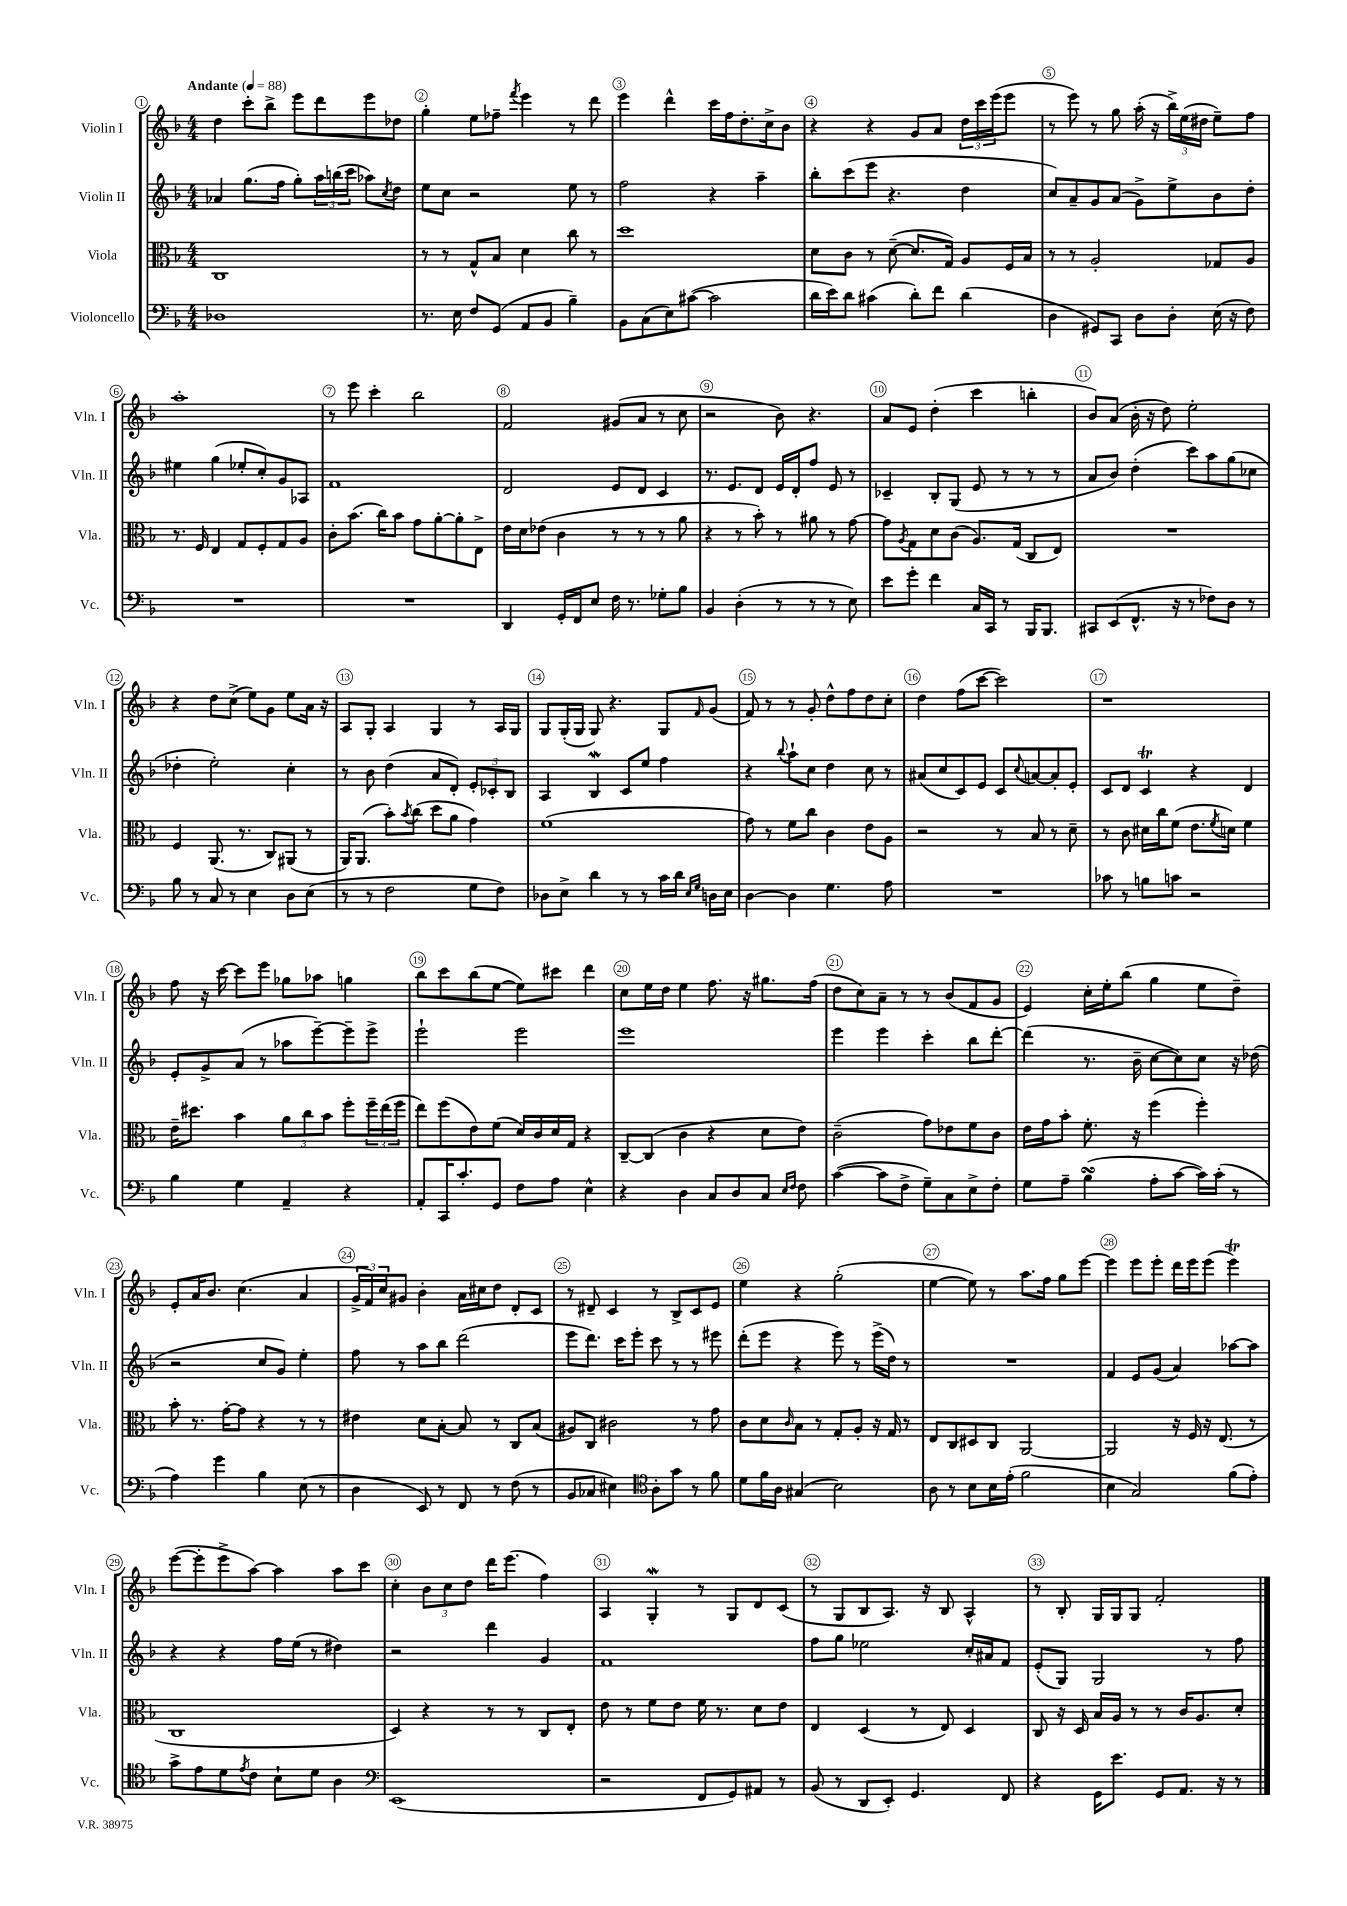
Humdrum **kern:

**kern	**kern	**kern	**kern
*part4	*part3	*part2	*part1
*staff4	*staff3	*staff2	*staff1
*I"Violoncello	*I"Viola	*I"Violin II	*I"Violin I
*I'Vc.	*I'Vla.	*I'Vln. II	*I'Vln. I
*clefF4	*clefC3	*clefG2	*clefG2
*k[b-]	*k[b-]	*k[b-]	*k[b-]
*M4/4	*M4/4	*M4/4	*M4/4
*MM88	*MM88	*MM88	*MM88
=1	=1	=1	=1
!	!	!	!LO:TX:a:B:t=Andante
1D-X	1C	4a-X/	4dd\
.	.	(8.gg\L	8ccc'\L
.	.	.	8bb-^\J
.	.	16ff\Jk	.
.	.	8gg'\L)	8eee\L
.	.	24aa\L	8ddd\
.	.	(24bbn\	.
.	.	24ccc\JJ	.
.	.	8aa-X\L)	8eee\
.	.	8qcc/	.
.	.	8dd\J	8dd-X\J
=2	=2	=2	=2
8.r	8r	8ee\L	4gg'\
.	8r	8cc\J	.
16E\	.	.	.
8F/L	8G^^/L	2r	8ee\L
(8GG/J	8B-/J	.	8ff-X~\J
.	.	.	8qfff/
8AA/L	4d\	.	4eee\
8BB-/J	.	.	.
4B-~\)	8cc\	8ee\	8r
.	8r	8r	8ddd\
=3	=3	=3	=3
8BB-\L	1dd	2ff\	4eee\
(8C\	.	.	.
8E\)	.	.	4ddd^^\
([8c#X\J	.	.	.
2c#\]	.	4r	16ccc\LL
.	.	.	16ff\J
.	.	.	8.dd'\
.	.	4aa~\	.
.	.	.	16cc^\k
.	.	.	8b-\J
=4	=4	=4	=4
16d\LL	8d\L	8bb-'\L	4r
16e\J)	.	.	.
8d\J	8c\J	(8ccc\	.
(4c#X\	8r	8eee\J	4r
.	([8d~\	4.r	.
8d'\L)	8.d/L]	.	8g/L
8f\J	.	.	8a/J
.	16G/Jk)	.	.
(4d\	8A/L	4dd\	24dd\LL
.	.	.	24ccc\
.	.	.	(24eee\J
.	16F/L	.	8eee\J
.	16B-/JJ	.	.
=5	=5	=5	=5
4D\	8r	8cc/L)	8r
.	8r	8a~/	8eee\)
8GG#X/L)	2A'/	8g/	8r
8CC/J	.	(8a/J	8gg\
8D\L	.	8g^\L)	(16aa'\
.	.	.	16r
8D'\J	.	8ee^\	24bb-^\LL)
.	.	.	(24ee\
.	.	.	24dd#X\JJ
(16E\	8G-X/L	8b-\	8ee~\L)
16r	.	.	.
8F\)	8A/J	8dd'\J	8ff\J
!!LO:LB:g=z
=6	=6	=6	=6
1r	8.r	4ee#X\	1aa'
.	16F/	.	.
.	4E/	(4gg\	.
.	8G/L	8ee-X'/L	.
.	8F'/	8cc'/)	.
.	8G/	8g/	.
.	8A/J	8A-X/J	.
=7	=7	=7	=7
1r	8c'\L	1f	8r
.	(8.b-\J	.	8eee\
.	.	.	4ccc'\
.	16cc\KL)	.	.
.	8b-\J	.	.
.	8g\L	.	2bb-\
.	[8a'\	.	.
.	8a'\]	.	.
.	8E^\J	.	.
=8	=8	=8	=8
4DD/	16e\LL	2d/	2f/
.	16d\J	.	.
.	(8e-X\J	.	.
16GG'/LL	4c\	.	.
16FF/J	.	.	.
8E/J	.	.	.
16F\	8r	8e/L	(8g#X/L
8.r	.	.	.
.	8r	8d/J	8a/J
8G-X'\L	8r	4c/	8r
8B-\J	8a\	.	8cc\
=9	=9	=9	=9
4BB-/	4r	8.r	2r
.	.	8.e/L	.
(4D'\	8r	.	.
.	8b-'\)	8d/J	.
8r	8r	16e/LL	8b-\)
.	.	16d'/J	.
8r	8a#X\	8ff/J	4.r
8r	8r	8e/	.
8E\)	[8g\	8r	.
=10	=10	=10	=10
8e\L	8g\L]	4c-X~/	8a/L
.	8qA/	.	.
8g'\J	8G\	.	8e/J
4f\	8d\	8B-'/L	(4dd'\
.	(8c\J	(8G/J	.
16C/LL	8.A/L)	8e/	4ccc\
16CC/JJ	.	.	.
8r	.	8r	.
.	(16G/Jk	.	.
16BBB-/KL	8C/L	8r	4bbn'\
8.BBB-/J	.	.	.
.	8E/J)	8r	.
=11	=11	=11	=11
8CC#X/L	1r	8a/L	8b-/L)
(8EE/	.	8b-/J)	(8a/J
8.FF^^/J	.	(4dd'\	16b-'\
.	.	.	16r
.	.	.	8dd\)
16r	.	.	.
8r	.	8ccc\L)	2ee'\
8F-X\L)	.	8aa\	.
8D\J	.	(8gg\	.
8r	.	8cc-X\J	.
!!LO:LB:g=z
=12	=12	=12	=12
8B-\	4F/	4dd-X'\	4r
8r	.	.	.
8C/	(8.AA/	2ee'\)	8dd\L
8r	.	.	(8cc^\J
.	8.r	.	.
4E\	.	.	8ee\L)
.	8C/L)	.	8g\J
8D\L	(8AA#X/J	4cc'\	8ee\L
(8E\J	8r	.	16a\Jk
.	.	.	16r
=13	=13	=13	=13
8r	16AA/KL)	8r	8A/L
.	(8.AA/J	.	.
8r	.	8b-\	8G'/J
2F\	8b-'\L)	(4dd\	4A/
.	8qb-/	.	.
.	(8cc\J	.	.
.	8dd\L	8a/L	4G/
.	8a\J	8d'/J)	.
8G\L	4g\)	12e'/L	8r
.	.	12c-X'/	.
8F\J)	.	.	16A/LL
.	.	12B-/J	.
.	.	.	16G/JJ
=14	=14	=14	=14
8D-X\L	(1f	4A/	8G/L
8E^\J	.	.	(16G'/L
.	.	.	16G/JJ
4d\	.	4B-w/	8G/)
.	.	.	4.r
8r	.	8c/L	.
8r	.	8ee/J	.
16c\LL	.	4ff\	8G/L
16d\JJ	.	.	.
16qqE/LL	.	.	.
16qqG/JJ	.	.	16qqf/
16Dn\LL	.	.	(8g/J
16E\JJ	.	.	.
=15	=15	=15	=15
[4D\	8g\)	4r	8f/)
.	8r	.	8r
.	.	8qqbb-/	.
4D\]	8f\L	8aa`\L	8r
.	8cc\J	8cc\J	8g'/
4.G\	4c\	4dd\	8dd^^\L
.	.	.	8ff\
.	8e\L	8cc\	8dd\
8A\	8A\J	8r	8cc'\J
=16	=16	=16	=16
1r	2r	(8a#X/L	4dd\
.	.	8cc/	.
.	.	8c/)	(8ff\L
.	.	8e/J	[8ccc\J
.	8r	8c/L	2ccc\])
.	.	8qqcc/	.
.	8B-/	[8an/	.
.	8r	8a'/]	.
.	8d~\	8e'/J	.
=17	=17	=17	=17
8c-X\	8r	8c/L	1r
8r	8c\	8d/J	.
8Bn\L	16d#X\LL	4cT/	.
.	16cc\J	.	.
8cn\J	(8f\J	.	.
2r	8.e\L	4r	.
.	8qf/	.	.
.	16dn\Jk)	.	.
.	4f\	4d/	.
!!LO:LB:g=z
=18	=18	=18	=18
4B-\	16e~\KL	8e'/L	8ff\
.	8.dd#X\J	.	.
.	.	8g^/	16r
.	.	.	[16ccc\
4G\	4b-\	(8a/J	8ccc\L]
.	.	8r	8eee\J
4AA~/	12a\L	8aa-X\L	8gg-X\L
.	12cc\	.	.
.	.	[8eee~\)	8aa-X\J
.	12b-\J	.	.
4r	8ff'\L	8eee~\]	4ggn\
.	24ff~\L	8eee^\J	.
.	(24ee\	.	.
.	24ff\JJ	.	.
=19	=19	=19	=19
8AA'/L	8ee\L)	2eee`\	8bb-\L
16CC/K	(8ff\	.	8ccc\
8.c'/	.	.	.
.	8e\)	.	(8bb-\
8GG/J	(8f\J	.	[8ee\J
8F\L	16d/LL)	2eee\	8ee\L])
.	16c/	.	.
8A\J	16d/	.	8ccc#X\J
.	16G/JJ	.	.
4E^^\	4r	.	4ddd\
=20	=20	=20	=20
4r	[8C~/L	1eee	8cc\L
.	(8C/J]	.	16ee\L
.	.	.	16dd\JJ
4D\	4c\	.	4ee\
8C/L	4r	.	8.ff\
8D/	.	.	.
.	.	.	16r
8C/J	8d\L	.	8.gg#X\L
16qqE/LL	.	.	.
16qqF/JJ	.	.	.
8F\	8e\J)	.	.
.	.	.	(16ff\Jk
=21	=21	=21	=21
([4c\	(2c~\	4eee\	8dd\L
.	.	.	8cc\)
8c\L]	.	4eee\	8a~\J
8F^\J	.	.	8r
8G~\L)	8g\L)	4ccc'\	8r
8C\	8e-X\	.	(8b-/L
8E^\	8f\	8bb-\L	8f/
8F'\J	8c\J	[8ddd'\J	8g/J
=22	=22	=22	=22
8G\L	16e\LL	(4ddd\]	4e/)
.	16g\J	.	.
8A~\J	8b-'\J	.	.
(4B-sSSs\	8.f'\	8.r	16cc'\LL
.	.	.	16ee'\J
.	.	.	(8bb-\J
.	16r	16b-~\	.
8A'\L	(4ff\	[8cc\L	4gg\
[8c\J	.	8cc\])	.
16c\LL])	4ff'\)	8cc\J	8ee\L
(16c'\JJ	.	.	.
8r	.	16r	8dd~\J)
.	.	(16dd-X\	.
!!LO:LB:g=z
=23	=23	=23	=23
4A\)	8b-'\	2r	8e'/L
.	8.r	.	16a/K
.	.	.	8.b-/J
4g\	.	.	.
.	[16g'\KL	.	.
.	8g\J]	.	(4.cc\
4B-\	4r	8cc/L	.
.	.	8g/J)	.
(8E\	8r	4ee'\	4a/
8r	8r	.	.
=24	=24	=24	=24
4D\	4e#X\	8ff\	24g^/LL
.	.	.	24f/)
.	.	.	24cc/J
.	.	8r	8g#X/J
8EE/)	8d\L	8aa\L	4b-'\
8r	[8B-'\J	8bb-\J	.
8FF/	8B-/]	(2ddd\	16a\LL
.	.	.	16cc#X\J
8r	8r	.	8dd\J
(8F\	8C/L	.	8d'/L
8r	(8B-/J	.	8c/J
=25	=25	=25	=25
8BB-/L	8A#X/L)	8eee\L	8r
8C-X/J	8C/J	8.ddd\J)	8d#X~/
4E#X\)	2c#X\	.	4c/
.	.	16ccc\KL	.
.	.	8eee'\J	.
*clefC4	*	*	*
8A'\L	.	8ccc\	8r
8g\J	.	8r	8B-^/L
8r	8r	8r	8c/
8f\	8g\	8eee#X\	8e/J
=26	=26	=26	=26
8d\L	8c\L	(8ddd'\L	4ee\
16f\L	8d\	8eee\J	.
16A\JJ	.	.	.
.	16qqc/	.	.
(4G#X/	8B-\J	4r	4r
.	8r	.	.
2B-\)	8G'/L	8eee\)	(2gg'\
.	8A'/J	8r	.
.	16r	(16eee^\LL	.
.	16G/	16dd\JJ)	.
.	8r	8r	.
=27	=27	=27	=27
8A\	8E/L	1r	[4ee\
8r	8C/	.	.
8B-\L	8D#X/	.	8ee\])
16B-\L	8C/J	.	8r
(16e'\JJ	.	.	.
2f\	[2AA/	.	8.aa\L
.	.	.	16ff\Jk
.	.	.	8gg\L
.	.	.	[8eee\J
=28	=28	=28	=28
4B-\	2AA/]	4f/	4eee\]
2G/)	.	8e/L	8eee\L
.	.	(8g/J	8eee'\J
.	16r	4a/)	16ddd\LL
.	16F/	.	16eee\J
.	16r	.	(8eee\J
.	(8.E/	.	.
(8f\L	.	[8aa-X\L	4eeet\)
8e'\J)	8r	8aa-\J]	.
!!LO:LB:g=z
=29	=29	=29	=29
8g^\L	1C	4r	([8eee\L
8e\	.	.	8eee'\]
8d\	.	4r	8eee^\
8qe/	.	.	.
8c\J	.	.	[8aa\J)
8B-`\L	.	16ff\LL	4aa\]
.	.	(16ee\JJ	.
8d\J	.	8r	.
4A\	.	4dd#X\)	8aa\L
.	.	.	8ccc\J
=30	=30	=30	=30
*clefF4	*	*	*
(1EE	4D/)	2r	4cc'\
.	4r	.	12b-\L
.	.	.	12cc\
.	.	.	12dd\J
.	8r	4ddd\	16ddd\KL
.	.	.	(8.eee\J
.	8r	.	.
.	8C/L	4g/	4ff\)
.	8E'/J	.	.
=31	=31	=31	=31
2r	8e\	1f	4A/
.	8r	.	.
.	8f\L	.	4GW'/
.	8e\J	.	.
8FF/L	16f\	.	8r
.	8.r	.	.
8GG/)	.	.	8G/L
8AA#X/J	8d\L	.	8d/
8r	8e\J	.	(8c/J
=32	=32	=32	=32
(8BB-/	4E/	8ff\L	8r
8r	.	8gg\J	8G/L
8DD/L	(4D/	2ee-X\	8B-/
8EE'/J)	.	.	8.A/J)
4.GG/	8r	.	.
.	.	.	16r
.	8E/)	.	8B-/
.	4D/	16cc'/LL	4A^^/
.	.	16a#X/J	.
8FF/	.	8f/J	.
=33	=33	=33	=33
4r	8C/	(8e'/L	8r
.	16r	8G/J)	8B-'/
.	16D/	.	.
16GG\KL	16B-/LL	2G/	16G/LL
8.e\J	16A/JJ	.	16G/J
.	8r	.	8G/J
8GG/L	8r	.	2f'/
8.AA/J	16c/KL	.	.
.	8.A/	.	.
.	.	8r	.
16r	.	.	.
8r	8d'/J	8ff\	.
==	==	==	==
*-	*-	*-	*-
